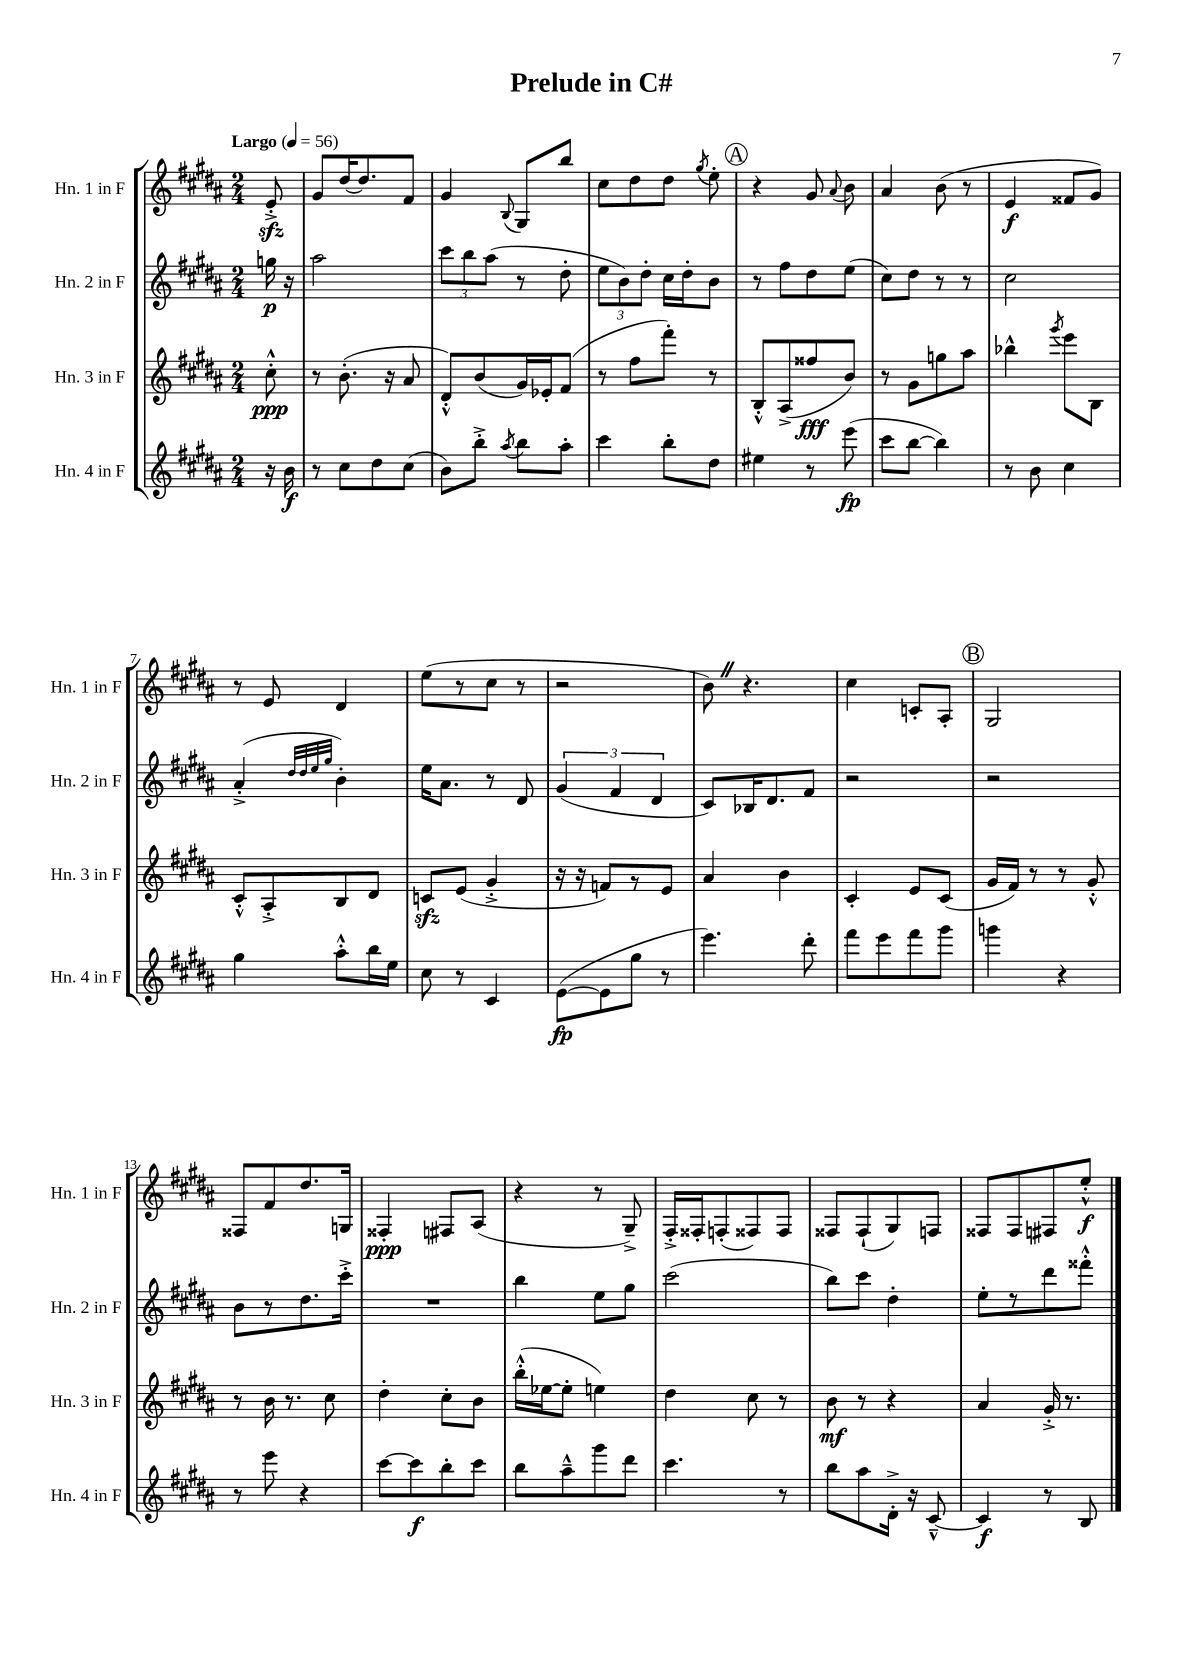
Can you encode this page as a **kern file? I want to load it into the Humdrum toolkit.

**kern	**dynam	**kern	**dynam	**kern	**dynam	**kern	**dynam
*part4	*part4	*part3	*part3	*part2	*part2	*part1	*part1
*staff4	*staff4	*staff3	*staff3	*staff2	*staff2	*staff1	*staff1
*I"Hn. 4 in F	*	*I"Hn. 3 in F	*	*I"Hn. 2 in F	*	*I"Hn. 1 in F	*
*I'Hn. 4 in F	*	*I'Hn. 3 in F	*	*I'Hn. 2 in F	*	*I'Hn. 1 in F	*
*clefG2	*	*clefG2	*	*clefG2	*	*clefG2	*
*k[f#c#g#d#a#]	*	*k[f#c#g#d#a#]	*	*k[f#c#g#d#a#]	*	*k[f#c#g#d#a#]	*
*M2/4	*	*M2/4	*	*M2/4	*	*M2/4	*
*MM56	*	*MM56	*	*MM56	*	*MM56	*
=	=	=	=	=	=	=	=
!	!	!	!	!	!	!LO:TX:a:B:t=Largo	!
16r	.	8cc#'^^\	ppp	16ggn\	p	8ezz'^/	.
16b\	f	.	.	16r	.	.	.
=1	=1	=1	=1	=1	=1	=1	=1
8r	.	8r	.	2aa#\	.	8g#/L	.
8cc#\L	.	(8.b'\	.	.	.	[16dd#/K	.
.	.	.	.	.	.	8.dd#/]	.
8dd#\	.	.	.	.	.	.	.
.	.	16r	.	.	.	.	.
(8cc#\J	.	8a#/	.	.	.	8f#/J	.
=2	=2	=2	=2	=2	=2	=2	=2
8b\L)	.	8d#'^^/L)	.	12ccc#\L	.	4g#/	.
.	.	.	.	12bb\	.	.	.
8bb'^\J	.	(8b/	.	.	.	.	.
.	.	.	.	(12aa#\J	.	.	.
8qaa#/	.	.	.	.	.	8qqB/	.
8bb\L	.	16g#/L)	.	8r	.	8G#/L	.
.	.	16e-X'/J	.	.	.	.	.
8aa#'\J	.	(8f#/J	.	8dd#'\	.	8bb/J	.
=3	=3	=3	=3	=3	=3	=3	=3
4ccc#\	.	8r	.	12ee\L	.	8cc#\L	.
.	.	.	.	12b\)	.	.	.
.	.	8ff#\L	.	.	.	8dd#\	.
.	.	.	.	12dd#'\J	.	.	.
8bb'\L	.	8fff#'\J)	.	16cc#\LL	.	8dd#\J	.
.	.	.	.	16dd#'\J	.	.	.
.	.	.	.	.	.	8qgg#/	.
8dd#\J	.	8r	.	8b\J	.	8ee'\	.
!!LO:REH:place=s1:t=A
=4	=4	=4	=4	=4	=4	=4	=4
4ee#X\	.	8B'^^/L	.	8r	.	4r	.
.	.	(8A#^/	.	8ff#\L	.	.	.
8r	.	8ff##X/	fff	8dd#\	.	8g#/	.
.	.	.	.	.	.	8qqa#/	.
(8eee\	fp	8b/J)	.	(8ee\J	.	8b\	.
=5	=5	=5	=5	=5	=5	=5	=5
8ccc#\L	.	8r	.	8cc#\L)	.	4a#/	.
[8bb\J	.	8g#\L	.	8dd#\J	.	.	.
4bb\])	.	8ggn\	.	8r	.	(8b\	.
.	.	8aa#\J	.	8r	.	8r	.
=6	=6	=6	=6	=6	=6	=6	=6
8r	.	4bb-X^^\	.	2cc#\	.	4e/	f
8b\	.	.	.	.	.	.	.
.	.	8qggg#/	.	.	.	.	.
4cc#\	.	8eee\L	.	.	.	8f##X/L	.
.	.	8B\J	.	.	.	8g#/J)	.
!!LO:LB:g=z
=7	=7	=7	=7	=7	=7	=7	=7
4gg#\	.	8c#'^^/L	.	(4a#'^/	.	8r	.
.	.	8A#'^/	.	.	.	8e/	.
.	.	.	.	32qqdd#/LLL	.	.	.
.	.	.	.	32qqdd#/	.	.	.
.	.	.	.	32qqee/	.	.	.
.	.	.	.	32qqgg#/JJJ	.	.	.
8aa#'^^\L	.	8B/	.	4b'\)	.	4d#/	.
16bb\L	.	8d#/J	.	.	.	.	.
16ee\JJ	.	.	.	.	.	.	.
=8	=8	=8	=8	=8	=8	=8	=8
8cc#\	.	8cnzz/L	.	16ee\KL	.	(8ee\L	.
.	.	.	.	8.a#\J	.	.	.
8r	.	(8e/J	.	.	.	8r	.
4c#/	.	4g#'^/	.	8r	.	8cc#\J	.
.	.	.	.	8d#/	.	8r	.
=9	=9	=9	=9	=9	=9	=9	=9
([8e\L	fp	16r	.	(6g#/	.	2r	.
.	.	16r	.	.	.	.	.
8e\]	.	8fn/L)	.	.	.	.	.
.	.	.	.	6f#/	.	.	.
8gg#\J	.	8r	.	.	.	.	.
.	.	.	.	6d#/	.	.	.
8r	.	8e/J	.	.	.	.	.
=10	=10	=10	=10	=10	=10	=10	=10
4.eee\)	.	4a#/	.	8c#/L)	.	8bZ\)	.
.	.	.	.	16B-X/K	.	4.r	.
.	.	.	.	8.d#/	.	.	.
.	.	4b\	.	.	.	.	.
8ddd#'\	.	.	.	8f#/J	.	.	.
=11	=11	=11	=11	=11	=11	=11	=11
8fff#\L	.	4c#'/	.	2r	.	4cc#\	.
8eee\	.	.	.	.	.	.	.
8fff#\	.	8e/L	.	.	.	8cn'/L	.
8ggg#\J	.	(8c#/J	.	.	.	8A#'/J	.
!!LO:REH:place=s1:t=B
=12	=12	=12	=12	=12	=12	=12	=12
4gggn\	.	16g#/LL	.	2r	.	2G#/	.
.	.	16f#/JJ)	.	.	.	.	.
.	.	8r	.	.	.	.	.
4r	.	8r	.	.	.	.	.
.	.	8g#'^^/	.	.	.	.	.
!!LO:LB:g=z
=13	=13	=13	=13	=13	=13	=13	=13
8r	.	8r	.	8b\L	.	8F##X/L	.
8eee\	.	16b\	.	8r	.	8f#/	.
.	.	8.r	.	.	.	.	.
4r	.	.	.	8.dd#\	.	8.dd#/	.
.	.	8cc#\	.	.	.	.	.
.	.	.	.	16ccc#'^\Jk	.	16Gn/Jk	.
=14	=14	=14	=14	=14	=14	=14	=14
[8ccc#\L	.	4dd#'\	.	2r	.	4F##X'/	ppp
8ccc#\]	f	.	.	.	.	.	.
8bb'\	.	8cc#'\L	.	.	.	8F#X/L	.
8ccc#\J	.	8b\J	.	.	.	(8A#/J	.
=15	=15	=15	=15	=15	=15	=15	=15
8bb\L	.	(16bb'^^\LL	.	4bb\	.	4r	.
.	.	[16ee-X\J	.	.	.	.	.
8aa#~^^\	.	8ee-'\J]	.	.	.	.	.
8ggg#\	.	4een\)	.	8ee\L	.	8r	.
8ddd#\J	.	.	.	8gg#\J	.	8G#~^/)	.
=16	=16	=16	=16	=16	=16	=16	=16
4.ccc#\	.	4dd#\	.	(2ccc#\	.	16F#'^/LL	.
.	.	.	.	.	.	16F##X'/J	.
.	.	.	.	.	.	(8Fn'/	.
.	.	8cc#\	.	.	.	8F##X/)	.
8r	.	8r	.	.	.	8F##/J	.
=17	=17	=17	=17	=17	=17	=17	=17
8bb\L	.	8b\	mf	8bb\L)	.	8F##X/L	.
8aa#\	.	8r	.	8ccc#\J	.	(8F##`/	.
16d#'^\Jk	.	4r	.	4dd#'\	.	8G#/)	.
16r	.	.	.	.	.	.	.
[8c#~^^/	.	.	.	.	.	8Fn/J	.
=18	=18	=18	=18	=18	=18	=18	=18
4c#/]	f	4a#/	.	8ee'\L	.	8F##X/L	.
.	.	.	.	8r	.	8F##/	.
8r	.	16g#'^/	.	8ddd#\	.	8F#X/	.
.	.	8.r	.	.	.	.	.
8B/	.	.	.	8fff##X'^^\J	.	8ee'^^/J	f
==	==	==	==	==	==	==	==
*-	*-	*-	*-	*-	*-	*-	*-
